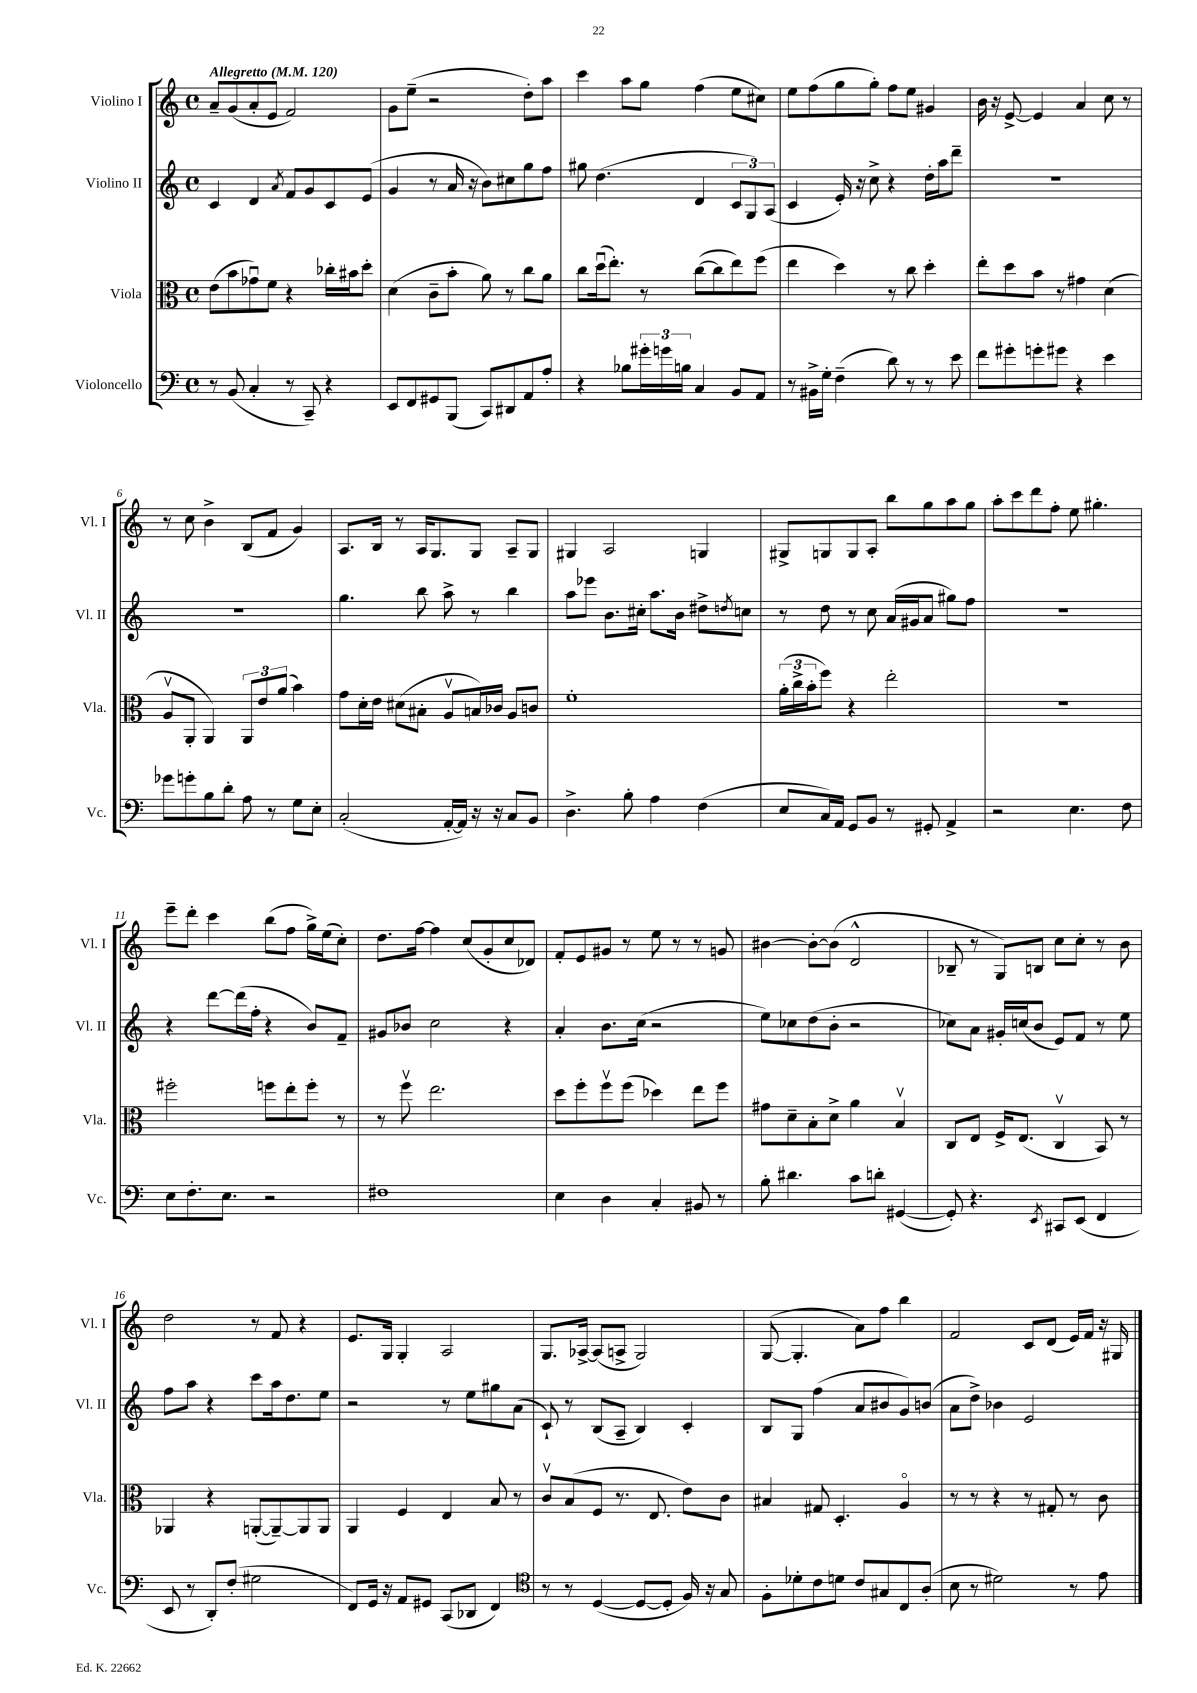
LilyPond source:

<<
\new StaffGroup <<
\new Staff = "s0" \with { instrumentName = "Violino I" shortInstrumentName = "Vl. I" } {
    \clef treble \key c \major \defaultTimeSignature \time 4/4 \tempo "Allegretto" 4 = 120
    a'8-- g'8( a'8-. e'8 f'2) |
    g'8 e''8--( r2 d''8-.) a''8 |
    c'''4 a''8 g''8 f''4( e''8 cis''8) |
    e''8 f''8( g''8 g''8-.) f''8 e''8 gis'4 |
    b'16 r16 e'8~-> e'4 a'4 c''8 r8 |
    r8 c''8 b'4-> b8( f'8 g'4) |
    a8. b16 r8 a16 g8. g8 a8-- g8 |
    gis4 a2 g4 |
    gis8-> g8 g8 a8-. b''8 g''8 a''8 g''8 |
    a''8-. c'''8 d'''8 f''8-. e''8 gis''4.-. |
    e'''8-- d'''8-. c'''4 b''8( f''8 g''16->) e''16( c''8-.) |
    d''8. f''16~ f''4 c''8( g'8-. c''8 des'8) |
    f'8-. e'8 gis'8 r8 e''8 r8 r8 g'8 |
    bis'4~ bis'8~-. bis'8( d'2-^ |
    bes8-- r8 g8) b8 c''8 c''8-. r8 b'8 |
    d''2 r8 f'8 r4 |
    e'8. g16 g4-. a2 |
    g8. aes16~-> aes8( a8-> g2) |
    g8~( g4.-. a'8) f''8 b''4 |
    f'2 c'8 d'8( e'16) f'16 r16 gis16 \bar "|." |
}
\new Staff = "s1" \with { instrumentName = "Violino II" shortInstrumentName = "Vl. II" } {
    \clef treble \key c \major \defaultTimeSignature \time 4/4
    c'4 d'4 \acciaccatura { a'8 } f'8 g'8 c'8 e'8( |
    g'4 r8 a'16 r16 b'8) cis''8 g''8 f''8 |
    gis''8 d''4.( d'4 \tuplet 3/2 { c'8 g8) a8( } |
    c'4 e'16-.) r16 c''8-> r4 d''16-. a''16 d'''8-- |
    R1 |
    R1 |
    g''4. b''8 a''8-> r8 b''4 |
    a''8 ees'''8 b'8. cis''16-. a''8. b'16 dis''8-> \acciaccatura { d''8 } c''8 |
    r8 d''8 r8 c''8 a'16( gis'16 a'8 gis''8) f''8 |
    R1 |
    r4 d'''8~ d'''16( f''16-. r4 b'8) f'8-- |
    gis'8 bes'8 c''2 r4 |
    a'4-. b'8. c''16( r2 |
    e''8) ces''8 d''8( b'8-. r2 |
    ces''8) a'8 gis'16-. c''16( b'8 e'8) f'8 r8 e''8 |
    f''8 a''8 r4 c'''8 a''16 d''8. e''8 |
    r2 r8 e''8 gis''8 a'8( |
    c'8-!) r8 b8( a8-- b4) c'4-. |
    b8 g8 f''4( a'8 bis'8 g'8) b'8( |
    a'8 d''8->) bes'4 e'2 \bar "|." |
}
\new Staff = "s2" \with { instrumentName = "Viola" shortInstrumentName = "Vla." } {
    \clef alto \key c \major \defaultTimeSignature \time 4/4
    e'8( b'8 ges'8\downbow) f'8 r4 ces''16-. bis'16 d''8-. |
    d'4( c'8-- b'8-. a'8) r8 c''8 a'8 |
    c''8 d''16\downbow( e''8.-.) r8 c''8~( c''8 e''8) f''8( |
    e''4 d''4) r8 c''8 d''4-. |
    e''8-. d''8 b'8 r8 gis'4 d'4( |
    a8\upbow a,8-. a,4) \tuplet 3/2 { a,8 e'8 a'8( } b'4) |
    g'8 d'16-. e'16 dis'8( bis8-. a8\upbow b16) ces'16 a8 c'8 |
    f'1-. |
    \tuplet 3/2 { a'16-.( c''16-> b'16-. } f''8) r4 e''2-. |
    R1 |
    fis''2-. f''8 e''8-. f''8-. r8 |
    r8 f''8\upbow e''2. |
    d''8 f''8-. f''8\upbow f''8( des''4) e''8 f''8 |
    gis'8 d'8-- b8-. d'8-> a'4 b4\upbow |
    c8 e8 f16-> e8.( c4\upbow b,8) r8 |
    aes,4 r4 a,8~-.( a,8~--) a,8 a,8 |
    a,4 f4 e4 b8 r8 |
    c'8\upbow b8( f8 r8. e8. e'8) c'8 |
    bis4 gis8 d4.-. a4\flageolet |
    r8 r8 r4 r8 gis8-. r8 c'8 \bar "|." |
}
\new Staff = "s3" \with { instrumentName = "Violoncello" shortInstrumentName = "Vc." } {
    \clef bass \key c \major \defaultTimeSignature \time 4/4
    r8 b,8( c4-. r8 c,8--) r4 |
    e,8 f,8 gis,8 b,,8( c,8) dis,8 a,8 a8-. |
    r4 bes8 \tuplet 3/2 { gis'16-. g'16 b16 } c4 b,8 a,8 |
    r8 bis,16-> g16-. f4--( d'8) r8 r8 e'8 |
    f'8 gis'8-. g'8-. gis'8 r4 e'4 |
    ges'8 g'8-. b8 d'8-. a8 r8 g8 e8-. |
    c2-.( a,16~-. a,16) r16 r16 c8 b,8 |
    d4.-> b8-. a4 f4( |
    e8 c16) a,16 g,8 b,8 r8 gis,8-. a,4-> |
    r2 e4. f8 |
    e8 f8.-. e8. r2 |
    fis1 |
    e4 d4 c4-. bis,8 r8 |
    b8-. dis'4. c'8 d'8-. gis,4~( |
    gis,8-.) r4. \acciaccatura { e,8 } cis,8 e,8( f,4 |
    e,8 r8 d,8-.) f8-.( gis2 |
    f,8) g,16 r16 a,8 gis,8 c,8( des,8 f,4) |
    \clef tenor r8 r8 d4~( d8~ d8-. f16) r16 g8 |
    f8-. des'8-. c'8 d'8 c'8 gis8 c8 a8-.( |
    b8 r8 dis'2) r8 e'8 \bar "|." |
}
>>
>>
